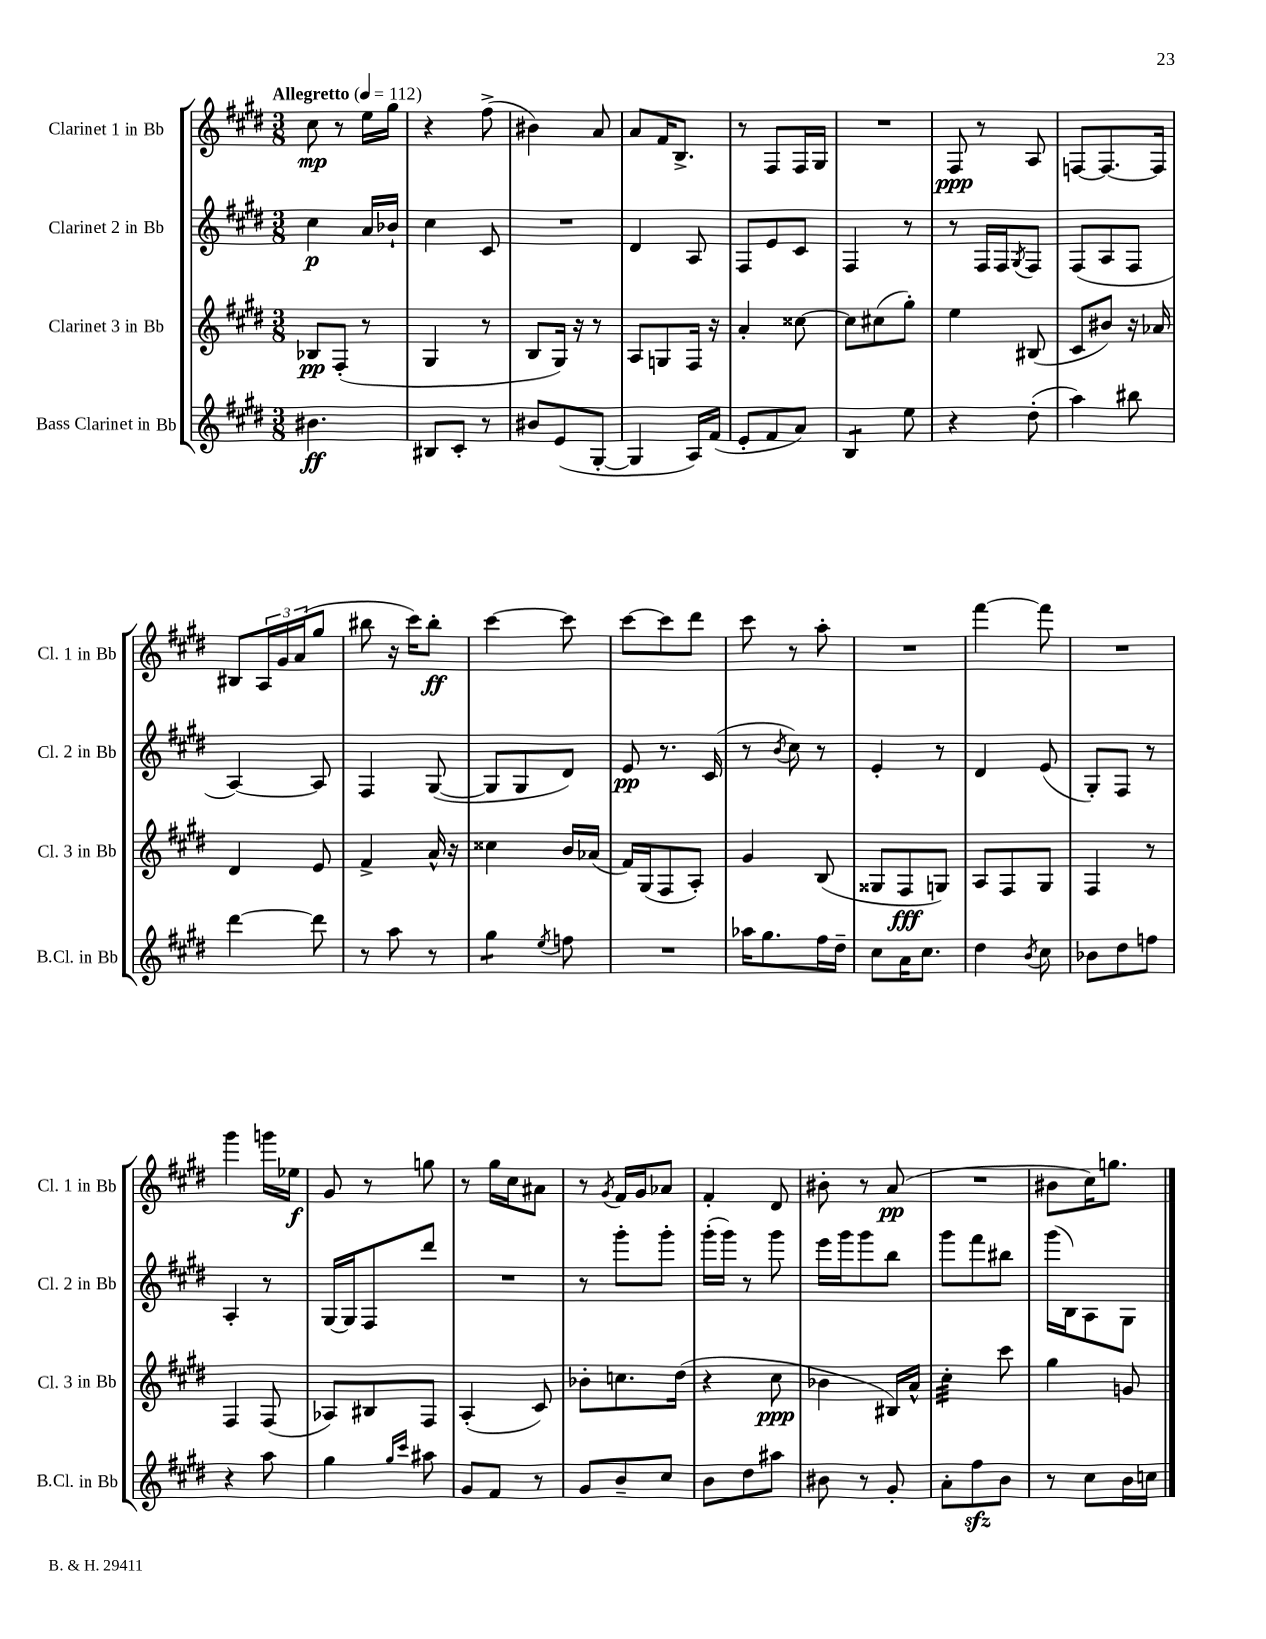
<<
\new StaffGroup <<
\new Staff = "s0" \with { instrumentName = "Clarinet 1 in Bb" shortInstrumentName = "Cl. 1 in Bb" } {
    \clef treble \key e \major \numericTimeSignature \time 3/8 \tempo "Allegretto" 4 = 112
    cis''8\mp r8 e''16 gis''16 |
    r4 fis''8->( |
    bis'4) a'8 |
    a'8 fis'16 b8.-> |
    r8 fis8 fis16 gis16 |
    R4. |
    fis8\ppp r8 a8 |
    f8~ f8.~ f16 |
    bis8 \tuplet 3/2 { a16 gis'16 a'16( } gis''8 |
    bis''8 r16 cis'''16) bis''8-.\ff |
    cis'''4~ cis'''8 |
    cis'''8~ cis'''8 dis'''8 |
    cis'''8 r8 a''8-. |
    R4. |
    fis'''4~ fis'''8 |
    R4. |
    gis'''4 g'''16 ees''16\f |
    gis'8 r8 g''8 |
    r8 gis''16 cis''16 ais'8 |
    r8 \acciaccatura { gis'8 } fis'16 gis'16 aes'8 |
    fis'4-. dis'8 |
    bis'8-. r8 a'8\pp( |
    R4. |
    bis'8 cis''16) g''8. \bar "|." |
}
\new Staff = "s1" \with { instrumentName = "Clarinet 2 in Bb" shortInstrumentName = "Cl. 2 in Bb" } {
    \clef treble \key e \major \numericTimeSignature \time 3/8
    cis''4\p a'16 bes'16-! |
    cis''4 cis'8 |
    R4. |
    dis'4 a8 |
    fis8 e'8 cis'8 |
    fis4 r8 |
    r8 fis16 fis16 \acciaccatura { gis8 } fis8 |
    fis8( a8 fis8 |
    a4~) a8 |
    fis4 gis8~( |
    gis8 gis8 dis'8) |
    e'8\pp r8. cis'16( |
    r8 \acciaccatura { b'8 } cis''8) r8 |
    e'4-. r8 |
    dis'4 e'8( |
    gis8-.) fis8 r8 |
    a4-. r8 |
    gis16~ gis16 fis8 dis'''8 |
    R4. |
    r8 gis'''8-. gis'''8-. |
    gis'''16-.( gis'''16) r8 gis'''8 |
    e'''16 gis'''16 gis'''8 b''8 |
    gis'''8 fis'''8 bis''8 |
    gis'''16( b16) a8 gis8 \bar "|." |
}
\new Staff = "s2" \with { instrumentName = "Clarinet 3 in Bb" shortInstrumentName = "Cl. 3 in Bb" } {
    \clef treble \key e \major \numericTimeSignature \time 3/8
    bes8\pp fis8-.( r8 |
    gis4 r8 |
    b8 gis16) r16 r8 |
    a8 g8 fis16 r16 |
    a'4-. cisis''8~ |
    cisis''8 cis''8( gis''8-.) |
    e''4 bis8( |
    cis'8 bis'8) r16 aes'16 |
    dis'4 e'8 |
    fis'4-> a'16-^ r16 |
    cisis''4 b'16 aes'16( |
    fis'16) gis16( fis8 a8-.) |
    gis'4 b8( |
    gisis8 fis8\fff g8) |
    a8 fis8 gis8 |
    fis4 r8 |
    fis4 fis8( |
    aes8) bis8 fis8 |
    a4-.( cis'8) |
    bes'8-. c''8. dis''16( |
    r4 cis''8\ppp |
    bes'4 bis16) a'16-^ |
    cis''4:32-. cis'''8 |
    gis''4 g'8 \bar "|." |
}
\new Staff = "s3" \with { instrumentName = "Bass Clarinet in Bb" shortInstrumentName = "B.Cl. in Bb" } {
    \clef treble \key e \major \numericTimeSignature \time 3/8
    bis'4.\ff |
    bis8 cis'8-. r8 |
    bis'8 e'8( gis8~-. |
    gis4 a16) fis'16( |
    e'8-. fis'8 a'8) |
    b4:8 e''8 |
    r4 dis''8-.( |
    a''4) bis''8 |
    dis'''4~ dis'''8 |
    r8 a''8 r8 |
    gis''4:8 \acciaccatura { e''8 } f''8 |
    R4. |
    aes''16 gis''8. fis''16 dis''16-- |
    cis''8 a'16 cis''8. |
    dis''4 \acciaccatura { b'8 } cis''8 |
    bes'8 dis''8 f''8 |
    r4 a''8 |
    gis''4 \grace { gis''16 cis'''16 } ais''8 |
    gis'8 fis'8 r8 |
    gis'8 b'8-- cis''8 |
    b'8 dis''8 ais''8 |
    bis'8 r8 gis'8-. |
    a'8-. fis''8\sfz b'8 |
    r8 cis''8 b'16 c''16 \bar "|." |
}
>>
>>
\layout { \context { \Score \remove "Bar_number_engraver" } }
